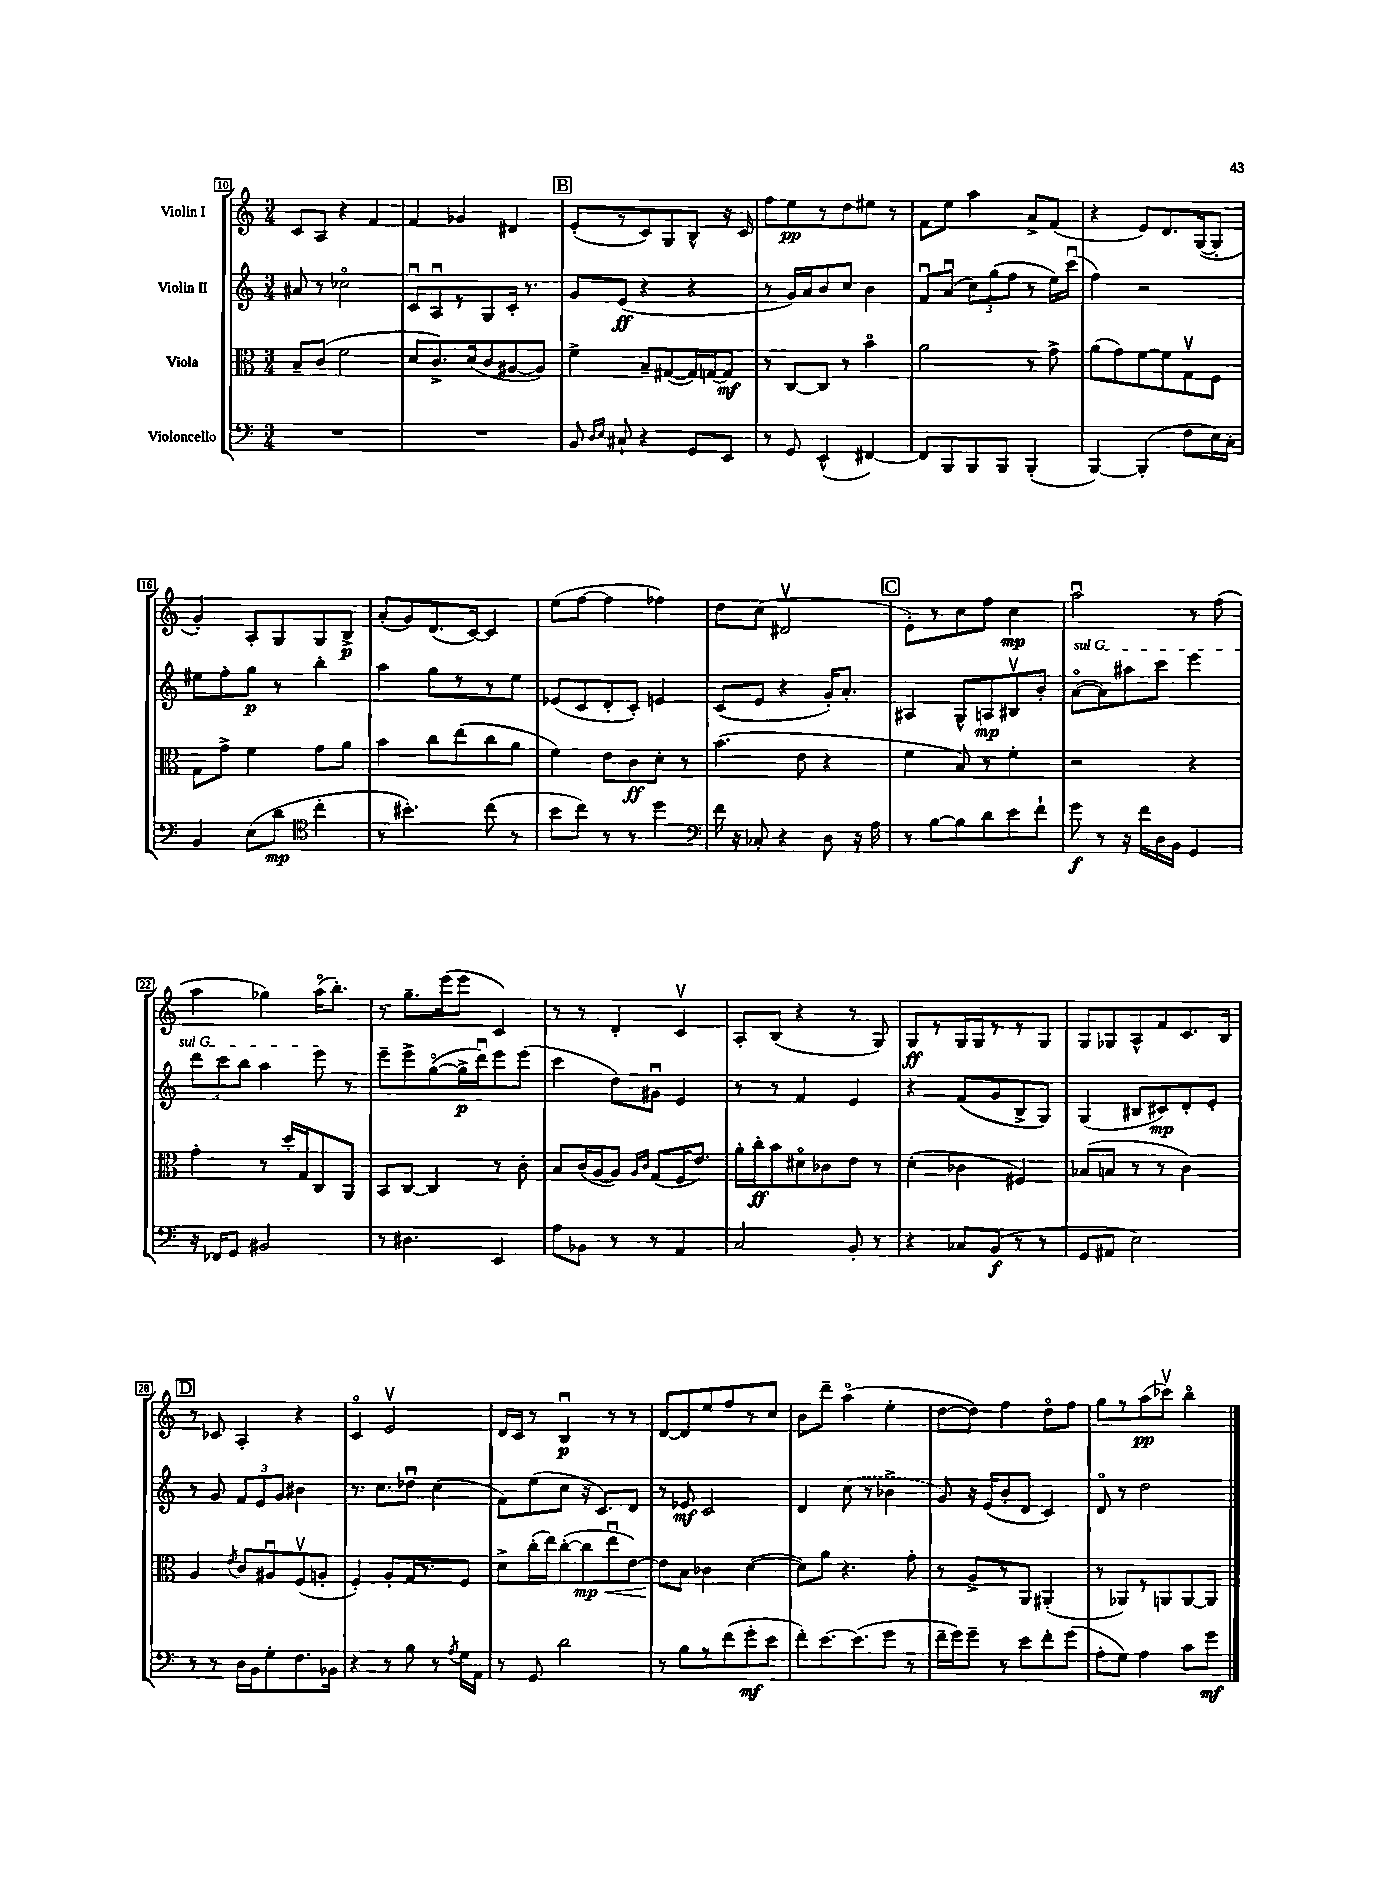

**kern	**kern	**kern	**kern
*staff4	*staff3	*staff2	*staff1
*clefF4	*clefC3	*clefG2	*clefG2
*k[]	*k[]	*k[]	*k[]
*M3/4	*M3/4	*M3/4	*M3/4
2.r	8B~/L	8a#/	8c/L
.	(8c/J	8r	8A/J
.	2f\	2cc-o\	4r
.	.	.	4f/
=	=	=	=
2.r	8d/L	8cu/L	4f/
.	8.c^/)	8Au/	.
.	.	8r	4g-/
.	(16d/k	.	.
.	8c/	8G/	.
.	[8A#/	16c'/Jk	4d#/
.	.	8.r	.
.	8A#/]J)	.	.
=	=	=	=
8BB/	4f^\	8g/L	(8e'/L
16qqD/LL	.	.	.
16qqE/JJ	.	.	.
8C#`/	.	(8e/J	8r
4r	8B~/L	4r	8c/)
.	([8G#/	.	8G/
8GG/L	16G#/]L)	4r	8B^^/J
.	[16G/J	.	.
8EE/J	8G/]J	.	16r
.	.	.	16c/
=	=	=	=
8r	8r	8r	8ff\L
8GG/	[8C/L	16g/LL)	8ee\
.	.	16a/J	.
(4EE^^/	8C/]J	8b/	8r
.	8r	8cc/J	8dd\
[4FF#/)	4bo\	4b\	8ee#\J
.	.	.	8r
=	=	=	=
8FF#/]L	2a\	8fu/L	8f\L
8BBB/	.	(8au/J	8ee\J
8BBB/	.	12cc\L)	4aa\
.	.	(12gg\	.
8BBB/J	.	.	.
.	.	12ff\J	.
(4BBB'/	8r	8r	8a^/L
.	8g^\	16ee\LL)	(8f/J
.	.	(16cccu\JJ	.
=	=	=	=
[4BBB/)	(8a\L	4ff\)	4r
.	8g\)	.	.
(4BBB'/]	[8f\	2r	8e/L)
.	8f\]	.	8.d/
8F\L	8Gv\	.	.
.	.	.	([16G/k
16E\L)	8F\J	.	8G'/]J
16C'\JJ	.	.	.
=	=	=	=
4BB/	8G\L	8ee#\L	4g'/)
.	8g^\J	8ff'\	.
(8E\L	4f\	8gg\J	8A'/L
8d\J	.	8r	8G/
*clefC4	*	*	*
4cc'\	8g\L	4bb'\	8G/
.	8a\J	.	8B^/J
=	=	=	=
8r	4b\	4aa\	(8a'/L
4.b#'\)	.	.	8g/)
.	8cc\L	8gg\L	(8.d/
.	(8ee\	8r	.
.	.	.	[16c/Jk)
(8cc\	8cc\	8r	4c/]
8r	8a\J	8ee\J	.
=	=	=	=
8b\L	4f\)	(8e-/L	(8ee\L
8cc\J)	.	8c/	[8ff\J
8r	8e\L	8d'/	4ff\]
8r	8c\	8c'/J)	.
4dd\	8d'\J	4e/	4ff-\)
.	8r	.	.
=	=	=	=
*clefF4	*	*	*
16f\	(4.b\	(8c/L	8dd\L
16r	.	.	.
8C-'/	.	8e/J	(8cc\J
4r	.	4r	2d#v/
.	8e\	.	.
8D\	4r	16g'/LK)	.
.	.	8.a'/J	.
16r	.	.	.
16A\	.	.	.
=	=	=	=
8r	4f\	4A#/	8e'\L)
[8B\L	.	.	8r
8B\]	8B/)	8G^^/L	8cc\
8d\	8r	8A/	8ff\J
8e\	4f'\	8B#v/	4cc\
8f`\J	.	8b'/J	.
=	=	=	=
8g\	2r	([8ao\L	2aau\
8r	.	8a\])	.
16r	.	8aa#\	.
16f\LL	.	.	.
16D\	.	8ccc\J	.
16BB\JJ	.	.	.
4GG/	4r	4eee\	8r
.	.	.	(8ff\
=	=	=	=
16r	4g'\	12ddd\L	4aa\
16FF-/LK	.	.	.
.	.	12ccc\	.
8GG/J	.	.	.
.	.	12bb\J	.
2BB#/	8r	4aa\	4gg-\)
.	16dd'/LL	.	.
.	16G/J	.	.
.	8C/	8eee\	(16aao\LK
.	.	.	8.bb'\J)
.	8AA/J	8r	.
=	=	=	=
8r	8BB/L	8eee~\L	8r
4.D#\	[8C/J	8eee^\	8.gg~\L
.	4C/]	([8ggo\	.
.	.	.	(16eee\k
.	.	16gg^\]L	8eee\J
.	.	16dddu\J)	.
4EE/	8r	8eee\	4c/)
.	8c'\	(8eee\J	.
=	=	=	=
8A\L	8B/L	4ccc\	8r
8BB-\J	(16c/L	.	8r
.	[16A/J	.	.
8r	8A/]J)	8dd\L)	4d'/
.	16qqA/LL	.	.
.	16qqc/JJ	.	.
8r	(8G/L	8g#u\J	.
4AA/	16F/K	4e/	4cv/
.	8.e/J)	.	.
=	=	=	=
2C/	16a'\LL	8r	8A'/L
.	16cc'\J	.	.
.	8b\	8r	(8B/J
.	8d#o\	4f/	4r
.	8c-\	.	.
8BB'/	8e\J	4e/	8r
8r	8r	.	8G/)
=	=	=	=
4r	(4d'\	4r	8G/L
.	.	.	8r
8C-/L	4c-\	(8f/L	16G/L
.	.	.	16G/J
(8BB/J	.	8g/	8r
8r	4F#/)	8B^/	8r
8r	.	8G/J)	8G/J
=	=	=	=
8GG/L	(8B-/L	(4G/	8G/L
8AA#/J	8B/J	.	8G-/
2E\)	8r	8B#/L	8A^^/
.	8r	8c#/)	8f/
.	4c\)	8d'/	8.c/
.	.	8e'/J	.
.	.	.	16B/Jk
=	=	=	=
8r	4A/	8r	8r
8r	.	8g/	8c-/
.	8qe/	.	.
16D\LL	8c/L	12f/L	4A'/
16BB\J	.	.	.
.	.	12e/	.
8G'\	8A#u/	.	.
.	.	12g/J	.
8.F\	(8Fv/	4b#\	4r
.	8A'/J	.	.
16BB-\Jk	.	.	.
=	=	=	=
4r	4F'/)	8.r	4co/
.	.	8.cc\L	.
8r	8A'/L	.	2ev/
8B\	16G/K	8dd-u\J	.
.	8.r	.	.
8r	.	(4cc\	.
8qA/	.	.	.
16G\LL	8F/J	.	.
16AA\JJ	.	.	.
=	=	=	=
8r	8d^\L	8f\L)	16d/LL
.	.	.	16c/JJ
8GG/	(16cc'\L	(8ee\	8r
.	16ee\J)	.	.
2d\	([8cc'\	8cc\J	4Bu/
.	8cc\]	16r	.
.	.	8.c/L)	.
.	8eeu\	.	8r
.	[8e\J)	8d/J	8r
=	=	=	=
8r	8e\]L	8r	[8d/L
8B\L	8B\J	8e-/	8d/]
8r	4c-\	2c/	8ee/
(8f\	.	.	8ff/
8g'\	([4d\	.	8r
8e\J	.	.	8cc/J
=	=	=	=
8f'\L)	8d\]L)	4d/	8b\L
[8.e\	8a\J	.	8ddd~\J
.	4.r	(8cc\	(4aao\
(8.e\]	.	.	.
.	.	8r	.
8g\J	.	4b-^\	4ee'\
8r	8g'\	.	.
=	=	=	=
16f~\LL	8r	8g/)	[8dd\L
16g\J)	.	.	.
8g~\J	8A^/L	16r	8dd\]J)
.	.	(16e/LK	.
8r	8r	8b'/	4ff\
8e\L	8AA/J	8d/J	.
8f'\	(4AA#'/	4c/)	8ddo\L
(8g\J	.	.	8ff\J
=	=	=	=
8A'\L	8r	8do/	8gg\L
8G\J)	8AA-/L)	8r	8r
4A\	8r	2dd\	(8aa\
.	8AA/	.	8ccc-v\J)
8c\L	[8AA/	.	4bbo\
8g\J	8AA/]J	.	.
==	==	==	==
*-	*-	*-	*-
